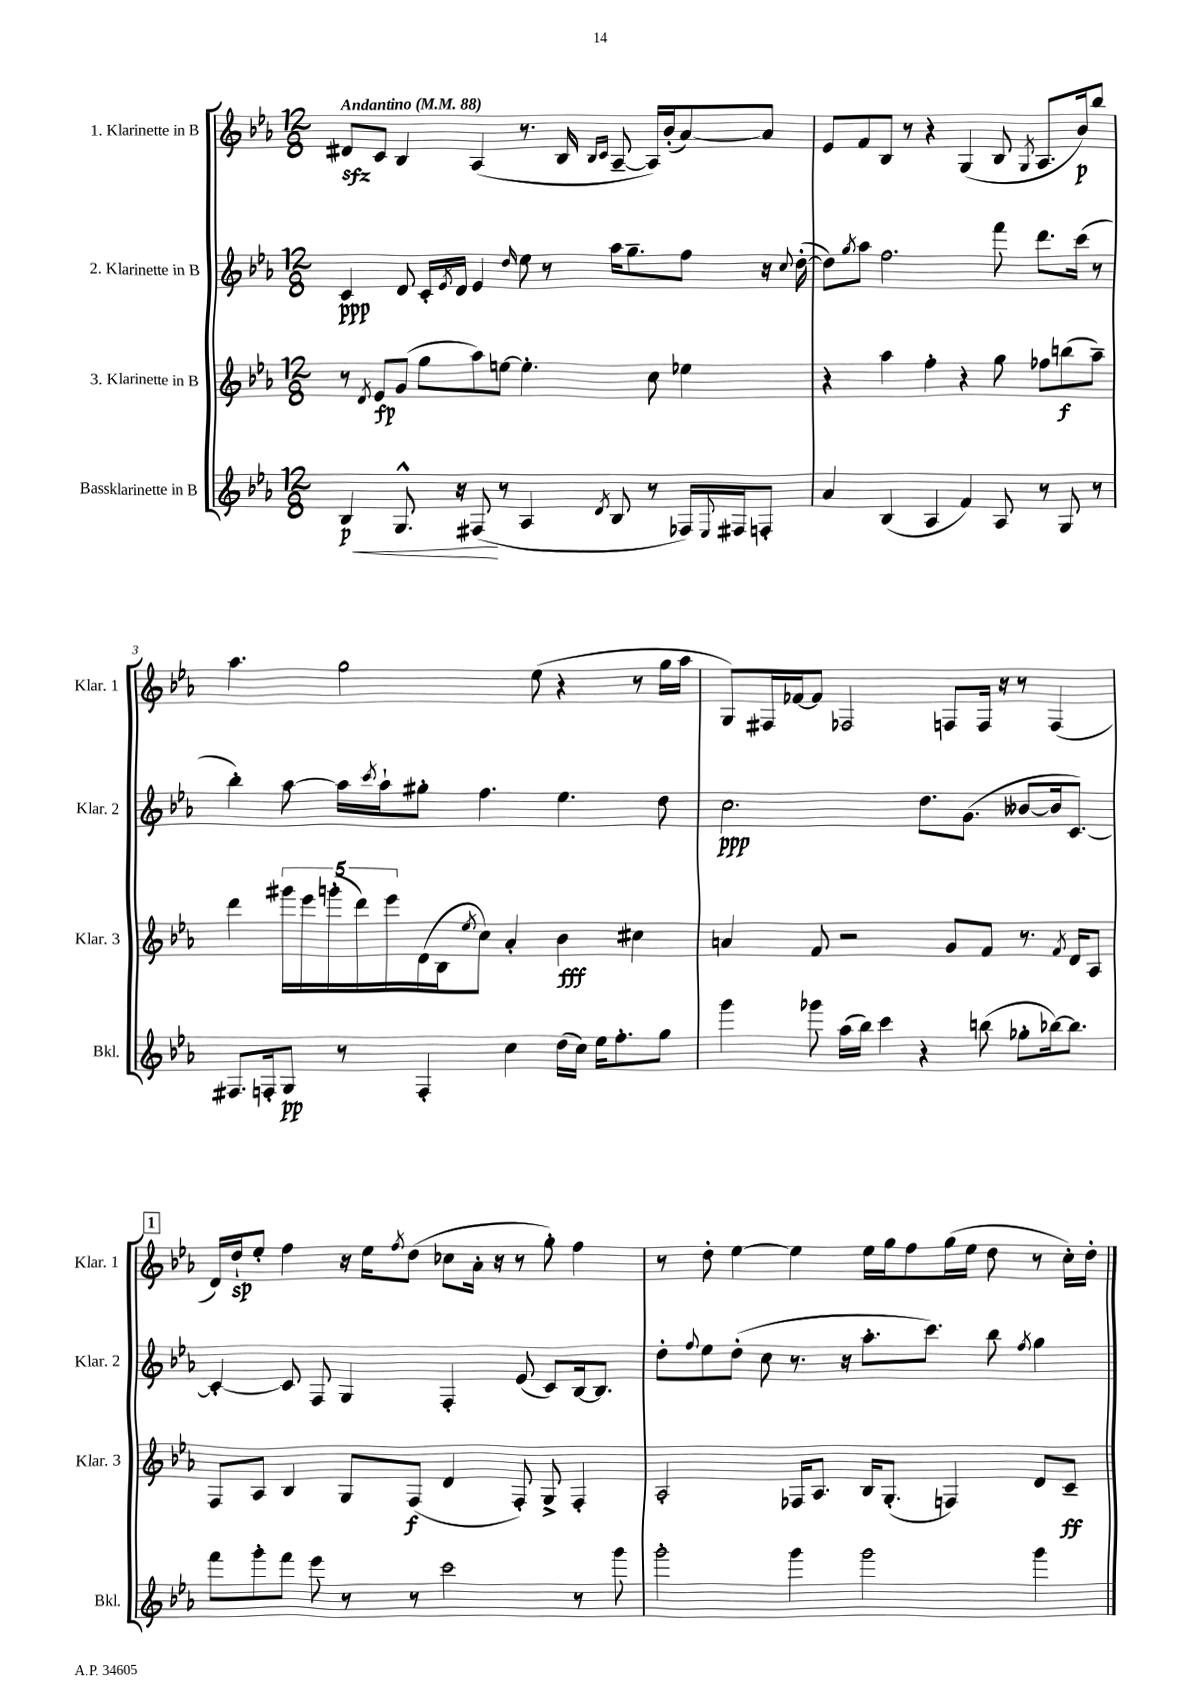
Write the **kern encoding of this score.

**kern	**kern	**kern	**kern
*staff4	*staff3	*staff2	*staff1
*clefG2	*clefG2	*clefG2	*clefG2
*k[b-e-a-]	*k[b-e-a-]	*k[b-e-a-]	*k[b-e-a-]
*M12/8	*M12/8	*M12/8	*M12/8
*MM88	*MM88	*MM88	*MM88
4B-/	8r	4c/	8d#/L
.	8qd/	.	.
.	8e-/L	.	8c/J
8.G^^/	(8g/J	8d/	4B-/
.	8gg\L	16c'/LL	.
.	.	8qe-/	.
16r	.	16d/JJ	.
(8F#/	8aa-\)	4e-/	(4A-/
8r	[8ee\J	.	.
.	.	16qqdd/	.
4A-/	4.ee'\]	8ee-\	8.r
.	.	8r	.
.	.	.	16B-/
.	.	.	16qqB-/LL
8qd/	.	.	16qqc/JJ
8B-/	.	16aa-\LK	[8A-~/
.	.	8.gg~\	.
8r	8cc\	.	16A-/]LL)
.	.	.	(16b-'/J
16F-/LL)	4ee-\	8ff\J	[8a-/)
8qqE-/	.	.	.
16F#/J	.	.	.
8F'/J	.	16r	8a-/]J
.	.	8qqcc/	.
.	.	([16dd'\	.
=	=	=	=
4a-/	4r	8dd\]L)	8e-/L
.	.	8qgg/	.
.	.	8aa-\J	8f/
(4B-/	4aa-\	2.ff\	8B-/J
.	.	.	8r
4A-/	4ff'\	.	4r
4f/)	4r	.	(4G/
8A-/	8gg\	8fff\	8B-/
.	.	.	8qG/
8r	8ff-\L	8.ddd\L	8.A-/L
8G/	(8bb\	.	.
.	.	(16ccc\Jk	16b-/k)
8r	8aa-~\J)	8r	8bb-/J
=	=	=	=
8.F#/L	4ddd\	4bb-'\)	4.aa-\
16F'/k	.	.	.
8G/J	20ggg#\LL	[8aa-\	.
.	20eee-\	.	.
.	(20ggg'\	.	.
8r	.	16aa-\]LL	2gg\
.	20ddd\)	.	.
.	.	8qccc/	.
.	.	16aa-`\J	.
.	20eee-\	.	.
4F'/	(16d\	8gg#'\J	.
.	16B-\J	.	.
.	8qee-/	.	.
.	8cc\J)	4.ff\	.
4cc\	4a-'/	.	.
.	.	.	(8ee-\
(16dd\LL	4b-\	4.ee-\	4r
16cc\JJ)	.	.	.
16ee-\LK	.	.	.
8.ff'\	.	.	.
.	4cc#\	.	8r
8gg\J	.	8dd\	16gg\LL
.	.	.	16aa-\JJ
=	=	=	=
4ggg\	4a/	2.cc\	8G/L)
.	.	.	16F#/L
.	.	.	[16f-/J
8ggg-\	8f/	.	8f-/]J
(16aa-\LL	2r	.	2F-/
16bb-\JJ)	.	.	.
4ccc\	.	.	.
4r	.	8.dd\L	.
.	8g/L	.	8F/L
.	.	(8.g\J	.
(8bb\	8f/J	.	16F/Jk
.	.	.	16r
8gg-'\L	8.r	[8b--/L	8r
[16bb-\k)	.	16b--/]k	(4F/
.	8qf/	.	.
8.bb-\]J	16d/LK	[8.c/J)	.
.	8A-/J	.	.
=	=	=	=
8fff\L	8F/L	4c'/_	16d/LL)
.	.	.	16dd`/J
8ggg'\	8A-/J	.	8ee-'/J
8fff\J	4B-/	8c/]	4ff\
8eee-\	.	8F/	.
8r	8G/L	4G/	16r
.	.	.	16ee-\LK
.	.	.	8qff/
8r	(8F/J	.	(8dd\J
2ccc\	4d/	4F'/	8cc-\L
.	.	.	16a-'\Jk
.	.	.	16r
.	8F'/)	(8e-/	8r
.	8G^/	8c/L)	8gg'\)
8r	4F'/	[16B-/k	4ff\
.	.	8.B-/]J	.
8ggg\	.	.	.
=	=	=	=
2ggg'\	2A-'/	8dd'\L	8r
.	.	8qqff/	.
.	.	8ee-\	8dd'\
.	.	(8dd'\J	[4ee-\
.	.	8cc\	.
4ggg\	16F-/LK	8.r	4ee-\]
.	8.A-/J	.	.
.	.	16r	.
2ggg\	16B-/LK	8.aa-'\L	16ee-\LL
.	(8.G'/J	.	16gg\J
.	.	.	8ff\
.	.	8.ccc\J)	.
.	4F/)	.	(16gg\L
.	.	.	16ee-\JJ
.	.	8bb-\	8dd\
.	.	8qff/	.
4ggg\	8d/L	4gg\	8r
.	8c~/J	.	16cc'\LL)
.	.	.	16dd'\JJ
==	==	==	==
*-	*-	*-	*-
